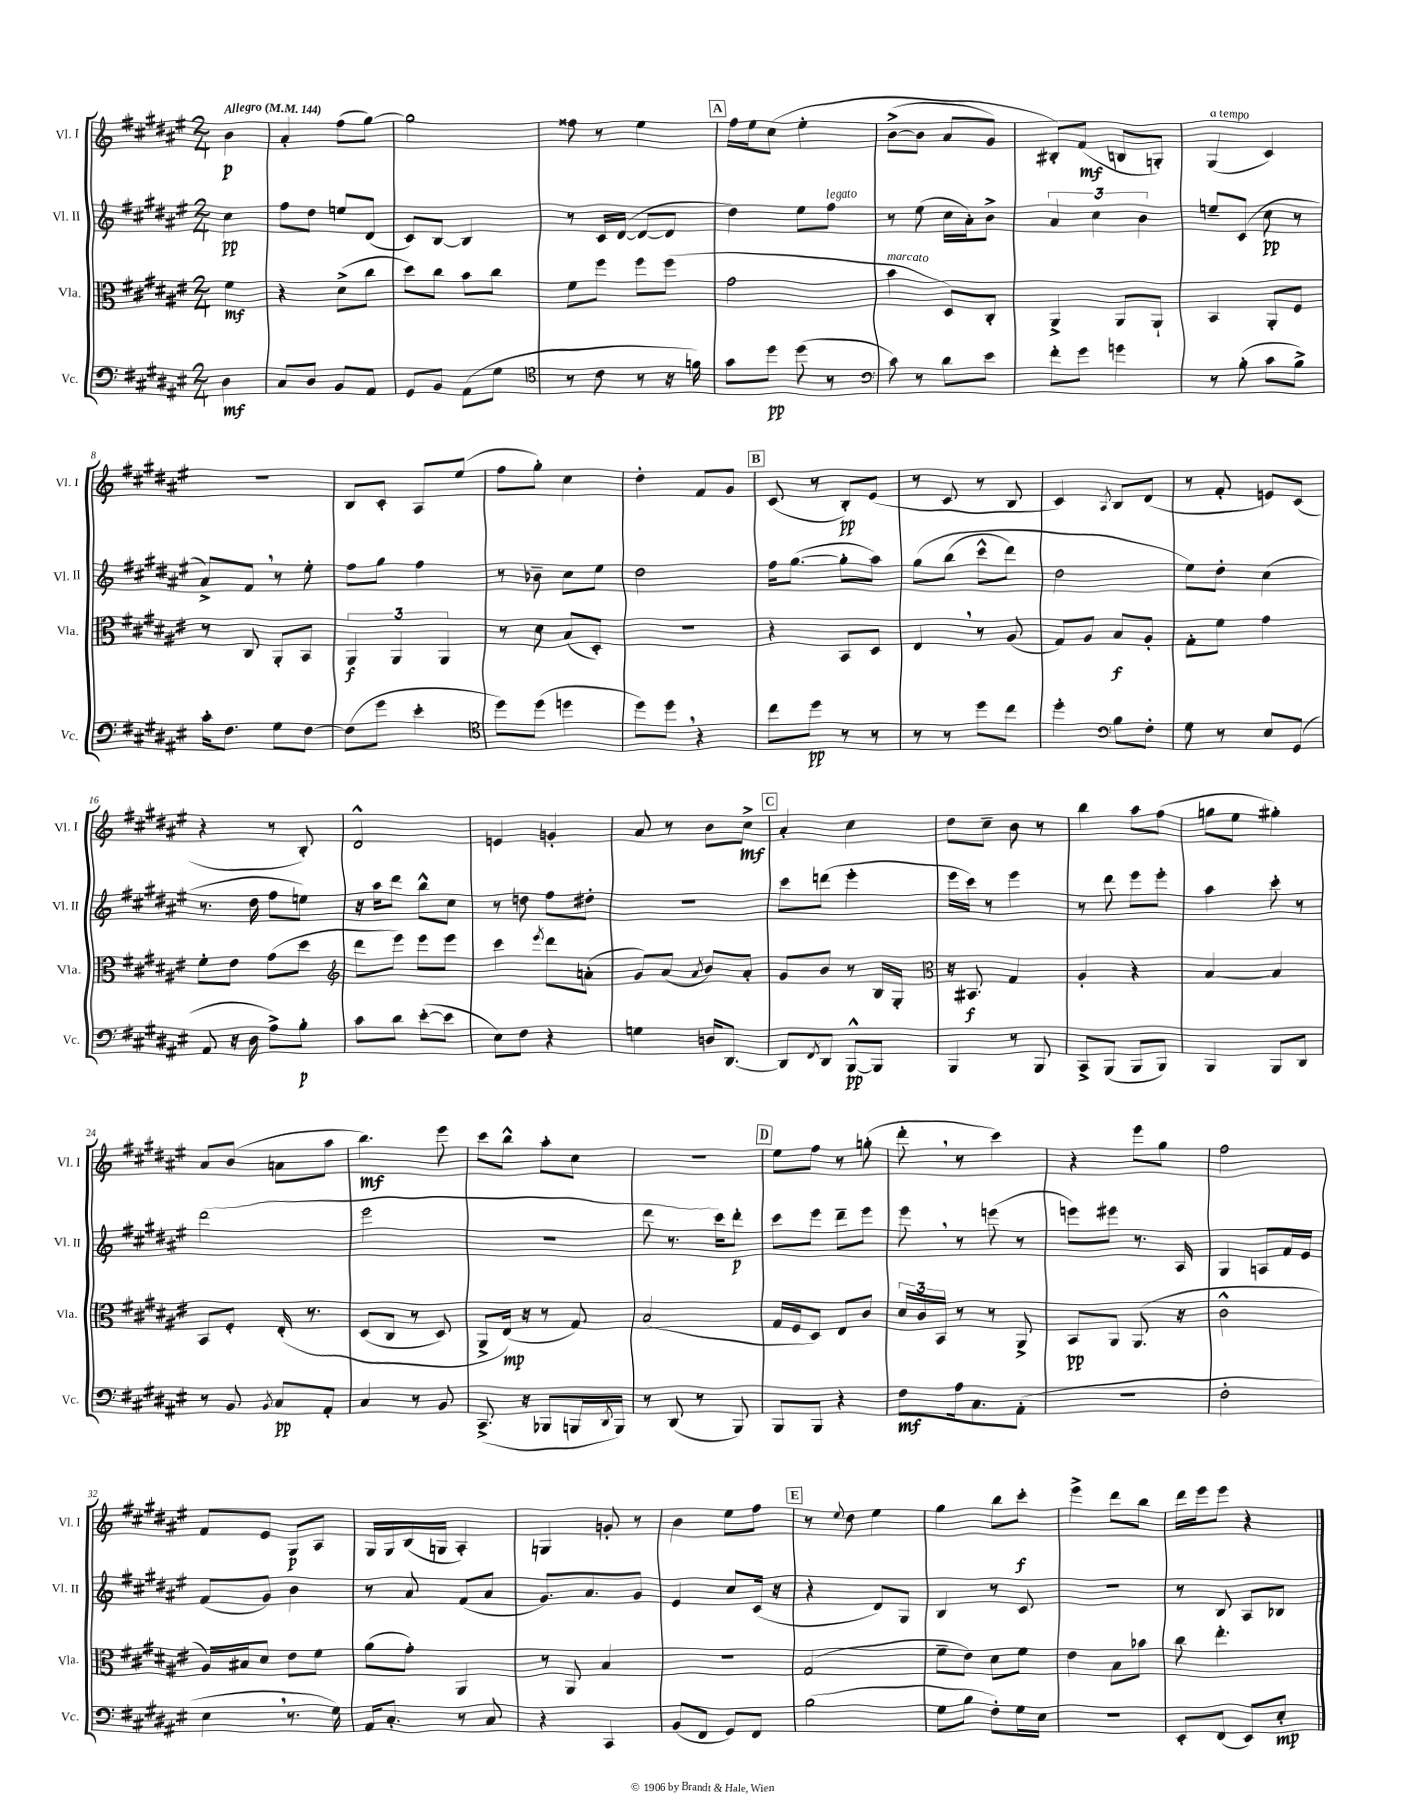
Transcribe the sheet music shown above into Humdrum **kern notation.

**kern	**dynam	**kern	**dynam	**kern	**dynam	**kern	**dynam
*part4	*part4	*part3	*part3	*part2	*part2	*part1	*part1
*staff4	*staff4	*staff3	*staff3	*staff2	*staff2	*staff1	*staff1
*I"Vc.	*	*I"Vla.	*	*I"Vl. II	*	*I"Vl. I	*
*I'Vc.	*	*I'Vla.	*	*I'Vl. II	*	*I'Vl. I	*
*clefF4	*	*clefC3	*	*clefG2	*	*clefG2	*
*k[f#c#g#d#a#e#]	*	*k[f#c#g#d#a#e#]	*	*k[f#c#g#d#a#e#]	*	*k[f#c#g#d#a#e#]	*
*M2/4	*	*M2/4	*	*M2/4	*	*M2/4	*
*MM144	*	*MM144	*	*MM144	*	*MM144	*
=	=	=	=	=	=	=	=
!	!	!	!	!	!	!LO:TX:a:B:t=Allegro	!
4D#\	mf	4f#\	mf	4cc#\	pp	4b\	p
=1	=1	=1	=1	=1	=1	=1	=1
8C#/L	.	4r	.	8ff#\L	.	4a#'/	.
8D#/J	.	.	.	8dd#\J	.	.	.
8BB/L	.	(8d#^\L	.	8een/L	.	(8ff#\L	.
8AA#/J	.	8cc#\J	.	(8d#/J	.	[8gg#\J)	.
=2	=2	=2	=2	=2	=2	=2	=2
8GG#/L	.	8dd#\L)	.	8c#/L)	.	2gg#\]	.
8BB/J	.	8cc#\J	.	[8B/J	.	.	.
(8AA#\L	.	8b\L	.	4B/]	.	.	.
8G#\J	.	8cc#\J	.	.	.	.	.
=3	=3	=3	=3	=3	=3	=3	=3
*clefC4	*	*	*	*	*	*	*
8r	.	8f#\L	.	8r	.	8ff##X\	.
8c#\	.	8ff#\J	.	16c#/LL	.	8r	.
.	.	.	.	([16d#/JJ	.	.	.
8r	.	8ff#\L	.	8d#/L_	.	4ee#\	.
16r	.	(8ff#\J	.	8d#/J]	.	.	.
16fn\)	.	.	.	.	.	.	.
!!LO:REH:place=s1:t=A
=4	=4	=4	=4	=4	=4	=4	=4
8g#\L	.	2g#\	.	4dd#\)	.	16ff#\LL	.
.	.	.	.	.	.	16ee#\J	.
8dd#\J	pp	.	.	.	.	(8cc#\J	.
(8dd#\	.	.	.	8ee#\L	.	4ee#'\	.
!	!	!	!	!LO:TX:a:i:t=legato	!	!	!
8r	.	.	.	8ff#\J	.	.	.
=5	=5	=5	=5	=5	=5	=5	=5
*clefF4	*	*	*	*	*	*	*
!	!	!LO:TX:a:i:t=marcato	!	!	!	!	!
8c#\)	.	4b\	.	8r	.	([8b^\L	.
8r	.	.	.	(8ee#\	.	8b\J]	.
8d#\L	.	8D#/L)	.	16cc#\LL	.	8a#/L	.
.	.	.	.	16a#'\J)	.	.	.
8e#\J	.	8C#'/J	.	8b^\J	.	8g#/J)	.
=6	=6	=6	=6	=6	=6	=6	=6
8f#'\L	.	4AA#^/	.	6a#/	.	8B#X'/L)	.
8g#\J	.	.	.	.	.	(8f#/J	mf
.	.	.	.	6cc#\	.	.	.
4gn\	.	8AA#/L	.	.	.	8Bn/L	.
.	.	.	.	6b\	.	.	.
.	.	8AA#`/J	.	.	.	8Gn'/J)	.
=7	=7	=7	=7	=7	=7	=7	=7
!	!	!	!	!	!	!LO:TX:a:i:t=a tempo	!
8r	.	4BB/	.	8een~/L	.	(4G#/	.
(8B'\	.	.	.	(8c#/J	.	.	.
8c#\L	.	8AA#'/L	.	8cc#\	pp	4c#/)	.
8B^\J)	.	8F#/J	.	8r	.	.	.
!!LO:LB:g=z
=8	=8	=8	=8	=8	=8	=8	=8
16c#'\KL	.	8r	.	8a#^/L)	.	2r	.
8.F#\J	.	.	.	.	.	.	.
.	.	8C#/	.	8f#,/J	.	.	.
8G#\L	.	8AA#'/L	.	8r	.	.	.
[8F#\J	.	8BB/J	.	8ee#'\	.	.	.
=9	=9	=9	=9	=9	=9	=9	=9
(8F#\L]	.	6AA#/	f	8ff#\L	.	8B/L	.
8g#\J	.	.	.	8gg#\J	.	8c#'/J	.
.	.	6AA#/	.	.	.	.	.
4e#'\	.	.	.	4ff#\	.	8A#/L	.
.	.	6AA#/	.	.	.	.	.
.	.	.	.	.	.	(8ee#/J	.
=10	=10	=10	=10	=10	=10	=10	=10
*clefC4	*	*	*	*	*	*	*
8dd#\L)	.	8r	.	8r	.	8ff#\L	.
(8dd#\J	.	8d#\	.	8b-X~\	.	8gg#'\J)	.
4ddn\	.	(8B/L	.	8cc#\L	.	4cc#\	.
.	.	8D#'/J)	.	8ee#\J	.	.	.
=11	=11	=11	=11	=11	=11	=11	=11
8dd#\L)	.	2r	.	2dd#\	.	4dd#'\	.
8dd#,\J	.	.	.	.	.	.	.
4r	.	.	.	.	.	8f#/L	.
.	.	.	.	.	.	8g#/J	.
!!LO:REH:place=s1:t=B
=12	=12	=12	=12	=12	=12	=12	=12
8cc#\L	.	4r	.	16ff#\KL	.	(8c#/	.
.	.	.	.	([8.gg#\J	.	.	.
8dd#\J	pp	.	.	.	.	8r	.
8r	.	8BB/L	.	8gg#'\L]	.	8B'/L)	pp
8r	.	8D#/J	.	8aa#\J)	.	(8e#/J	.
=13	=13	=13	=13	=13	=13	=13	=13
8r	.	4E#,/	.	(8gg#\L	.	8r	.
8r	.	.	.	(8bb\J	.	8c#/	.
8dd#\L	.	8r	.	8ccc#^^\L	.	8r	.
8cc#\J	.	(8A#/	.	8ddd#\J)	.	8B/	.
=14	=14	=14	=14	=14	=14	=14	=14
4dd#'\	.	8G#/L)	.	2dd#\	.	4c#/)	.
.	.	8A#/J	.	.	.	.	.
*clefF4	*	*	*	*	*	*	*
.	.	.	.	.	.	8qA#/	.
8B\L	.	8B/L	f	.	.	8B/L	.
8F#'\J	.	8A#'/J	.	.	.	(8d#/J	.
=15	=15	=15	=15	=15	=15	=15	=15
8G#\	.	8G#'\L	.	8ee#\L)	.	8r	.
8r	.	8f#\J	.	8dd#'\J	.	8f#'/	.
8E#/L	.	4g#\	.	(4cc#\	.	8en/L)	.
(8GG#/J	.	.	.	.	.	(8c#/J	.
!!LO:LB:g=z
=16	=16	=16	=16	=16	=16	=16	=16
8AA#/	.	8f#'\L	.	8.r	.	4r	.
16r	.	8e#\J	.	.	.	.	.
16D#\	.	.	.	16dd#\	.	.	.
8A#^\L)	.	(8g#\L	.	8ff#\L	.	8r	.
8B'\J	p	8dd#\J	.	8een\J)	.	8B'/)	.
=17	=17	=17	=17	=17	=17	=17	=17
*	*	*clefG2	*	*	*	*	*
8c#\L	.	8ddd#\L	.	16r	.	2d#^^/	.
.	.	.	.	16aa#\KL	.	.	.
8d#\J	.	8eee#\J)	.	8ddd#\J	.	.	.
([8e#'\L	.	8eee#\L	.	8bb^^\L	.	.	.
8e#\J]	.	8eee#\J	.	8cc#\J	.	.	.
=18	=18	=18	=18	=18	=18	=18	=18
8E#\L)	.	4ccc#\	.	8r	.	4en/	.
8F#\J	.	.	.	8ddn\	.	.	.
.	.	8qeee#/	.	.	.	.	.
4r	.	8ddd#\L	.	8ff#\L	.	4gn'/	.
.	.	(8an'\J	.	8dd#X'\J	.	.	.
=19	=19	=19	=19	=19	=19	=19	=19
4Gn\	.	8g#/L)	.	2r	.	8a#/	.
.	.	(8a#/J	.	.	.	8r	.
.	.	8qa#/	.	.	.	.	.
16Dn/KL	.	8b/L)	.	.	.	8b\L	.
[8.DD#/J	.	.	.	.	.	.	.
.	.	8a#'/J	.	.	.	8cc#^\J	mf
!!LO:REH:place=s1:t=C
=20	=20	=20	=20	=20	=20	=20	=20
8DD#/L]	.	8g#/L	.	8ccc#\L	.	4a#'/	.
8qFF#/	.	.	.	.	.	.	.
8DD#/J	.	8b/J	.	(8dddn\J	.	.	.
[8BBB^^/L	pp	8r	.	4eee#'\	.	4cc#\	.
8BBB/J]	.	16B/LL	.	.	.	.	.
.	.	16G#'/JJ	.	.	.	.	.
=21	=21	=21	=21	=21	=21	=21	=21
*	*	*clefC3	*	*	*	*	*
4BBB/	.	16r	.	16eee#\LL	.	8dd#\L	.
.	.	8.BB#X/	f	16ccc#\JJ)	.	.	.
.	.	.	.	8r	.	8cc#~\J	.
8r	.	4G#/	.	4eee#\	.	8b\	.
8BBB/	.	.	.	.	.	8r	.
=22	=22	=22	=22	=22	=22	=22	=22
8CC#^/L	.	4A#'/	.	8r	.	4bb\	.
(8BBB/J	.	.	.	8ddd#\	.	.	.
8BBB/L	.	4r	.	8eee#\L	.	8aa#\L	.
8BBB/J)	.	.	.	8eee#'\J	.	(8ff#\J	.
=23	=23	=23	=23	=23	=23	=23	=23
4BBB/	.	[4B/	.	4aa#\	.	8ggn\L	.
.	.	.	.	.	.	8ee#\J	.
8BBB/L	.	4B/]	.	8ccc#'\	.	4gg#X'\)	.
8DD#/J	.	.	.	8r	.	.	.
!!LO:LB:g=z
=24	=24	=24	=24	=24	=24	=24	=24
8r	.	8BB/L	.	(2ddd#\	.	8a#/L	.
8BB/	.	8F#'/J	.	.	.	(8b/J	.
8qBB/	.	.	.	.	.	.	.
8C#/L	pp	(16E#'/	.	.	.	8an\L	.
.	.	8.r	.	.	.	.	.
8AA#'/J	.	.	.	.	.	8aa#\J	.
=25	=25	=25	=25	=25	=25	=25	=25
4C#/	.	(8D#/L	.	2eee#\	.	4.bb\)	mf
.	.	8C#/J	.	.	.	.	.
8r	.	8r	.	.	.	.	.
8BB/	.	8D#/)	.	.	.	8eee#\	.
=26	=26	=26	=26	=26	=26	=26	=26
(8.CC#^/	.	8AA#^/L	.	2r	.	8ccc#\L	.
.	.	(16E#/Jk)	mp	.	.	8bb^^\J	.
16r	.	16r	.	.	.	.	.
8BBB-X/L	.	8r	.	.	.	8aa#'\L	.
16BBBn/L	.	8G#/)	.	.	.	8cc#\J	.
8qDD#/	.	.	.	.	.	.	.
16BBB/JJ)	.	.	.	.	.	.	.
=27	=27	=27	=27	=27	=27	=27	=27
8r	.	(2B/	.	8ddd#\	.	2r	.
(8DD#/	.	.	.	8.r	.	.	.
8r	.	.	.	.	.	.	.
.	.	.	.	16ccc#\KL)	.	.	.
8BBB/)	.	.	.	8ddd#'\J	p	.	.
!!LO:REH:place=s1:t=D
=28	=28	=28	=28	=28	=28	=28	=28
8BBB/L	.	16G#/LL	.	8ccc#\L	.	8ee#\L	.
.	.	16F#/J	.	.	.	.	.
8BBB/J	.	8D#/J)	.	8eee#\J	.	8ff#\J	.
4r	.	8E#/L	.	8ddd#~\L	.	8r	.
.	.	8c#/J	.	8eee#\J	.	(8ggn'\	.
=29	=29	=29	=29	=29	=29	=29	=29
8F#\L	mf	24d#/LL	.	8eee#,\	.	8ddd#',\	.
.	.	24c#/	.	.	.	.	.
.	.	24BB/JJ	.	.	.	.	.
16A#\k	.	8r	.	8r	.	8r	.
8.C#\	.	.	.	.	.	.	.
.	.	8r	.	(8eeen\	.	4ccc#\)	.
(8AA#'\J	.	8AA#^/	.	8r	.	.	.
=30	=30	=30	=30	=30	=30	=30	=30
2r	.	8BB/L	pp	8eeen\L)	.	4r	.
.	.	8AA#/J	.	8eee#X\J	.	.	.
.	.	(8.AA#/	.	8.r	.	8eee#\L	.
.	.	.	.	.	.	8gg#\J	.
.	.	16r	.	16A#/	.	.	.
=31	=31	=31	=31	=31	=31	=31	=31
2F#'\	.	2c#^^\	.	4G#/	.	2ff#\	.
.	.	.	.	8An/L	.	.	.
.	.	.	.	16f#/L	.	.	.
.	.	.	.	16e#/JJ	.	.	.
!!LO:LB:g=z
=32	=32	=32	=32	=32	=32	=32	=32
4E#,\	.	16A#/LL)	.	(8f#/L	.	8f#/L	.
.	.	16B#X/J	.	.	.	.	.
.	.	8d#/J	.	8g#/J)	.	8e#/J	.
8.r	.	8e#\L	.	4b\	.	8G#/L	p
.	.	8f#\J	.	.	.	8A#/J	.
16G#\)	.	.	.	.	.	.	.
=33	=33	=33	=33	=33	=33	=33	=33
16AA#/KL	.	(8a#\L	.	8r	.	16G#/LL	.
8.C#'/J	.	.	.	.	.	16G#/	.
.	.	8g#'\J)	.	8a#/	.	(16B/	.
.	.	.	.	.	.	16Gn/JJ	.
8r	.	4AA#/	.	(8f#/L	.	4A#'/)	.
8C#/	.	.	.	8a#/J	.	.	.
=34	=34	=34	=34	=34	=34	=34	=34
4r	.	8r	.	8.g#/L)	.	4Gn/	.
.	.	8AA#/	.	.	.	.	.
.	.	.	.	8.a#/	.	.	.
4CC#/	.	4B/	.	.	.	8gn'/	.
.	.	.	.	8g#/J	.	8r	.
=35	=35	=35	=35	=35	=35	=35	=35
(8BB/L	.	2r	.	4e#/	.	4b\	.
8FF#/J	.	.	.	.	.	.	.
8GG#/L)	.	.	.	8cc#/L	.	8ee#\L	.
8FF#/J	.	.	.	(16c#/Jk	.	8ff#\J	.
.	.	.	.	16r	.	.	.
!!LO:REH:place=s1:t=E
=36	=36	=36	=36	=36	=36	=36	=36
(2B\	.	(2G#/	.	4r	.	8r	.
.	.	.	.	.	.	8qqee#/	.
.	.	.	.	.	.	8dd#\	.
.	.	.	.	8d#/L)	.	4ee#\	.
.	.	.	.	8G#/J	.	.	.
=37	=37	=37	=37	=37	=37	=37	=37
8G#\L	.	8f#~\L	.	4B/	.	4gg#\	.
8B\J	.	8e#\J)	.	.	.	.	.
8F#'\L)	.	8d#\L	.	8r	.	8bb\L	.
16G#\L	.	8f#\J	.	8c#/	.	8ccc#'\J	f
16E#\JJ	.	.	.	.	.	.	.
=38	=38	=38	=38	=38	=38	=38	=38
2r	.	4e#\	.	2r	.	4eee#^\	.
.	.	8B\L	.	.	.	8ddd#\L	.
.	.	8b-X\J	.	.	.	8bb\J	.
=39	=39	=39	=39	=39	=39	=39	=39
8EE#'/L	.	8cc#\	.	8r	.	16ddd#\LL	.
.	.	.	.	.	.	16eee#\J	.
(8FF#/J	.	4.ee#'\	.	8B/	.	8eee#\J	.
8EE#/L)	.	.	.	8A#/L	.	4r	.
8E#'/J	mp	.	.	8B-X/J	.	.	.
==	==	==	==	==	==	==	==
*-	*-	*-	*-	*-	*-	*-	*-
